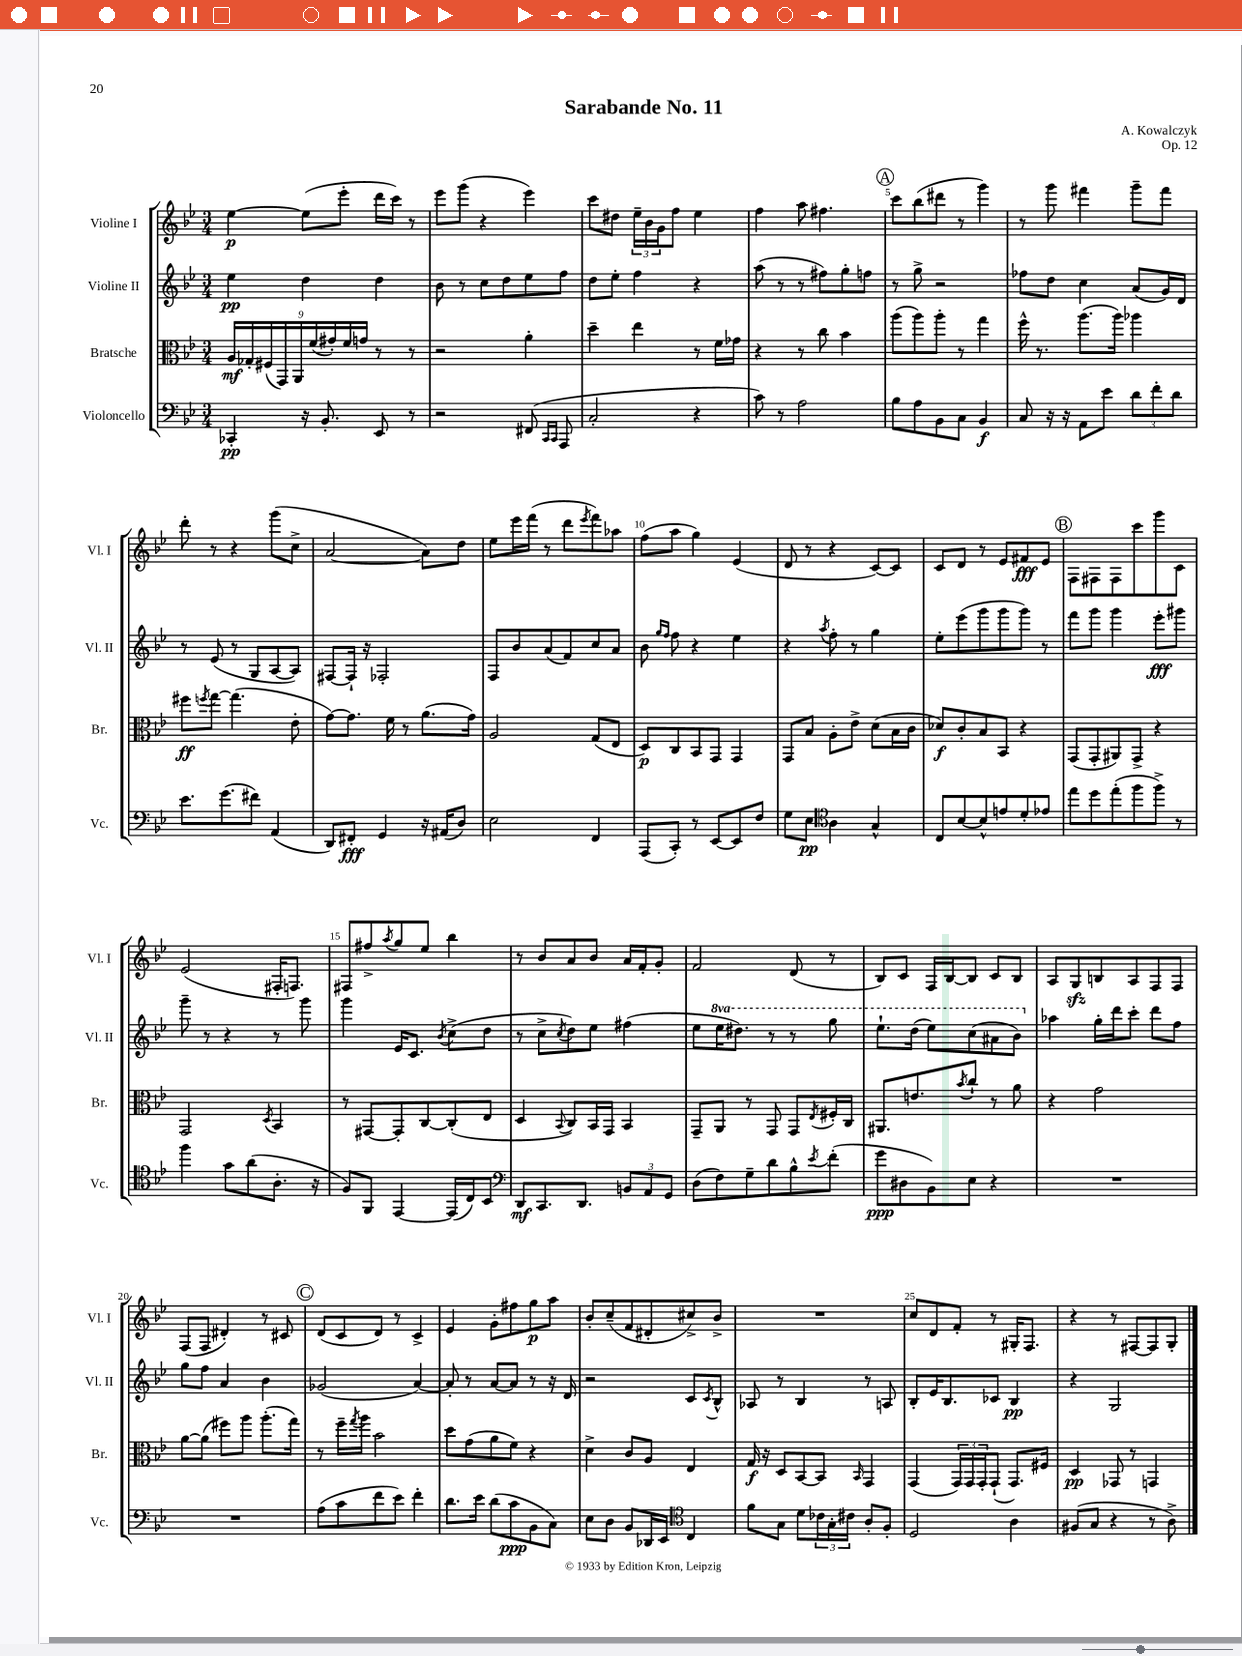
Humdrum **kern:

**kern	**kern	**kern	**kern
*staff4	*staff3	*staff2	*staff1
*clefF4	*clefC3	*clefG2	*clefG2
*k[b-e-]	*k[b-e-]	*k[b-e-]	*k[b-e-]
*M3/4	*M3/4	*M3/4	*M3/4
4CC-'/	18A/LL	4ee-\	[4ee-\
.	18G-'/	.	.
.	(18F#/	.	.
.	18GG/)	.	.
.	18AA/	.	.
16r	.	4dd\	(8ee-\]L
.	(18f/	.	.
8.BB-'/	.	.	.
.	18g#'/)	.	.
.	.	.	8eee-'\J
.	18f/	.	.
.	18g/JJ	.	.
8EE-/	8r	4dd\	16ddd\LL
.	.	.	16ccc\JJ)
8r	8r	.	8r
=	=	=	=
2r	2r	8b-\	8eee-\L
.	.	8r	(8ggg\J
.	.	8cc\L	4r
.	.	8dd\	.
(8FF#/	4a'\	8ee-\	4eee-\)
16qqCC/LL	.	.	.
16qqCC/JJ	.	.	.
8AAA/	.	8ff\J	.
=	=	=	=
2C'/	4dd~\	8dd\L	8ccc\L
.	.	8ee-'\J	8dd#\J
.	4ee-\	4ff\	24ee-~\LL
.	.	.	24b-\
.	.	.	24g\J
.	.	.	8ff\J
4r	8r	4r	4ee-\
.	16f\LL	.	.
.	16g-\JJ	.	.
=	=	=	=
8c\)	4r	(8aa\	4ff\
8r	.	8r	.
2A\	8r	8r	8aa\
.	8cc\	8ff#\L)	4.ff#\
.	4b-\	8gg'\	.
.	.	8ff\J	.
=	=	=	=
8B-\L	(8aa\L	8r	8ccc\L
8A\	8aa\)	8gg^\	(8bb-\
8BB-\	8aa'\J	2r	8ddd#\J
8C\J	8r	.	8r
4BB-/	4gg\	.	4ggg\)
=	=	=	=
8C/	16ff^^\	8ff-\L	8r
.	8.r	.	.
16r	.	8dd\J	8ggg\
16r	.	.	.
8AA\L	(8.aa\L	4cc\	4fff#\
8e-\J	.	.	.
.	16aa\Jk)	.	.
12d\L	4aa-\	(8a/L	8ggg~\L
12f'\	.	.	.
.	.	16g/L)	8fff#\J
12d\J	.	.	.
.	.	16d/JJ	.
=	=	=	=
8.e-\L	8ff#\L	8r	8ddd'\
.	8qff/	.	.
.	[8gg\J	(8e-/	8r
(8.g\	.	.	.
.	(4.gg\]	8r	4r
8f#\J)	.	8G/L	.
(4AA/	.	[8A/	(8ggg\L
.	8e-'\	8A/]J)	8cc^\J
=	=	=	=
8DD/L)	[8g\L)	[8F#/L	[2a/
8FF#'/J	8.g\]J	16F#`/]Jk	.
.	.	16r	.
4GG/	.	2F-'/	.
.	16f\	.	.
.	8r	.	.
16r	(8.a\L	.	8a\]L)
(16AA#/LK	.	.	.
8D/J)	.	.	8dd\J
.	16g\Jk)	.	.
=	=	=	=
2E-\	2A/	8F/L	8ee-\L
.	.	8b-/	16eee-\L
.	.	.	(16fff\JJ
.	.	(8a/	8r
.	.	8f/)	8ddd\L
.	.	.	8qeee-/
4FF/	(8G/L	8cc/	8fff\)
.	8E-/J	8a/J	8aa-\J
=	=	=	=
(8AAA/L	8D/L)	8b-\	(8ff\L
.	.	16qqgg/LL	.
.	.	16qqff/JJ	.
8CC'/J)	8C/	8ff\	8aa\J
8r	8BB-/	4r	4gg\)
[8EE-/L	8GG/J	.	.
8EE-/]	4GG/	4ee-\	(4e-/
8F/J	.	.	.
=	=	=	=
8G\L	8GG/L	4r	8d/
8E-\J	8B-/J	.	8r
*clefC4	*	*	*
.	.	8qaa/	.
4A\	8A'\L	8ff'\	4r
.	8e-^\J	8r	.
4G^^/	(8d\L	4gg\	[8c/L)
.	16B-\L	.	8c/]J
.	16c\JJ	.	.
=	=	=	=
8C/L	8d-/L)	8ee-'\L	8c/L
[8B-/	8c'/	(8eee-\	8d/J
8B-^^/]	8B-/	8ggg\	8r
8e/	8BB-/J	8ggg\	8e-/L
8d'/	4r	8ggg\J)	8f#/
8e-/J	.	8r	8e-/J
=	=	=	=
8ee-\L	(8GG/L	8fff\L	8F\L
8dd\	8GG'/	8ggg\J	8F#\
(8ee-'\	8AA#/)	4ggg\	8F#\
8ff\	8GG^/J	.	8ccc\
8ff^\J)	4r	8eee-'\L	8ggg\
8r	.	8ggg#\J	8c\J
=	=	=	=
4ff\	2GG/	8ggg~\	(2e-/
.	.	8r	.
8g\L	.	4r	.
(8a\	.	.	.
.	8qD/	.	.
8.A'\J	4BB-/	8r	16F#'/LK
.	.	.	8.F/J)
.	.	8ggg\	.
16r	.	.	.
=	=	=	=
8F/L)	8r	4ggg\	8F#/L
8FF/J	[8GG#/L	.	8ff#^/
.	.	.	8qaa/
[4EE-/	8GG#'/]	16e-/LK	8gg/
.	.	8.c/J	.
.	[8C/	.	8ee-/J
.	.	8qb-/	.
(16EE-/]LL	(8C'/]	(8cc^\L	4bb-\
16C/J)	.	.	.
8BB-/J	8E-/J	8dd\J	.
=	=	=	=
*clefF4	*	*	*
8DD/L	4D/	8r	8r
8.CC/	.	8cc^\L	8b-/L
.	8qqBB-/	8qcc/	.
.	8C/L)	8dd\)	8a/
8.DD/J	.	.	.
.	16BB-/L	8ee-\J	8b-/J
.	16GG/JJ	.	.
12BB/L	4BB-/	(4ff#\	16a/LL
.	.	.	16f'/J
12AA/	.	.	.
.	.	.	8g'/J
12GG/J	.	.	.
=	=	=	=
(8D\L	8GG~/L	8ee-\L	2f/
8F\)	8AA/J	16eee-\K	.
.	.	8.ddd#\J)	.
8G~\	8r	.	.
8d\	8GG/	8r	.
8B-^^\	8GG/L	8r	(8d/
8qe-/	8qE-/	.	.
(8f'\J	16F#'/L	8ggg\	8r
.	16C/JJ	.	.
=	=	=	=
8g\L	8.AA#/L	8.eee-`\L	8B-/L)
8D#\	.	.	8c/J
.	8.e/	(16ddd\Jk	.
8BB-\)	.	8eee-\L)	16F/LL
.	.	.	[16B-/J
.	8qb-/	.	.
8E-\J	8cc`/J	(8ccc\	8B-/]J
4r	8r	8aa#\	8c/L
.	8a\	8bb-\J)	8B-/J
=	=	=	=
2.r	4r	4aa-\	8A/L
.	.	.	8G/
.	2g\	16gg'\LL	8B/
.	.	16ddd\J	.
.	.	8ccc'\J	8A/
.	.	8ddd\L	8F/
.	.	8ff\J	8F/J
=	=	=	=
2.r	[8a\L	8gg\L	(8F/L
.	(8a\]J	8ff\J	8F/J
.	8ff#\L)	4a/	4d#'/)
.	8aa\J	.	.
.	(8.aa'\L	4b-\	8r
.	.	.	8c#/
.	16gg\Jk)	.	.
=	=	=	=
(8A\L	8r	(2g-/	(8d/L
8c\	16ff~\LL	.	8c/
.	8qgg/	.	.
.	16aa\JJ	.	.
8f\	2b-\	.	8d/J)
8e-\J)	.	.	8r
4f'\	.	[4a/)	4c^/
=	=	=	=
8.d\L	8dd\L	8a'/]	4e-/
.	(8g\	8r	.
16e-\Jk	.	.	.
(8d\L	8a\	[8a/L	8g'\L
8c\	8f\J)	8a/]J	8ff#\
8BB-\	4r	8r	8gg\
8C\J)	.	16r	8aa\J
.	.	16d/	.
=	=	=	=
8E-\L	4d^\	2r	8b-'/L
8D\J	.	.	(8cc~/
8BB-/L	8c/L	.	8f/
16DD-/L	8A/J	.	8d#'/
16EE-/JJ	.	.	.
*clefC4	*	*	*
4C/	4E-/	8c/L	8cc#^/)
.	.	8qc/	.
.	.	8B-^^/J	8b-^/J
=	=	=	=
8f\L	16G/	8A-/	2.r
.	16r	.	.
8G\J	8D/L	8r	.
8d\L	[8BB-/	4B-/	.
24c-\L	8BB-/]J	.	.
24G'\	.	.	.
24c#\JJ	.	.	.
.	16qqBB-/	.	.
8A'/L	4GG/	8r	.
8F'/J	.	8A/	.
=	=	=	=
2D/	(4GG/	8B-'/L	8cc/L
.	.	16e-/K	8d/
.	.	8.B-/	.
.	24GG/LL)	.	8f'/J
.	24GG/	.	.
.	24GG'/J	.	.
.	(8GG`/J	8c-/J	8r
4A\	8.GG/L)	4B-/	16G#'/LK
.	.	.	8.F/J
.	16F#/Jk	.	.
=	=	=	=
(8F#/L	4D/	4r	4r
8G/J	.	.	.
4r	8GG-/	2G/	8r
.	8r	.	[8F#/L
8r	4GG/	.	8F#/]
8A^\)	.	.	8G'/J
==	==	==	==
*-	*-	*-	*-
